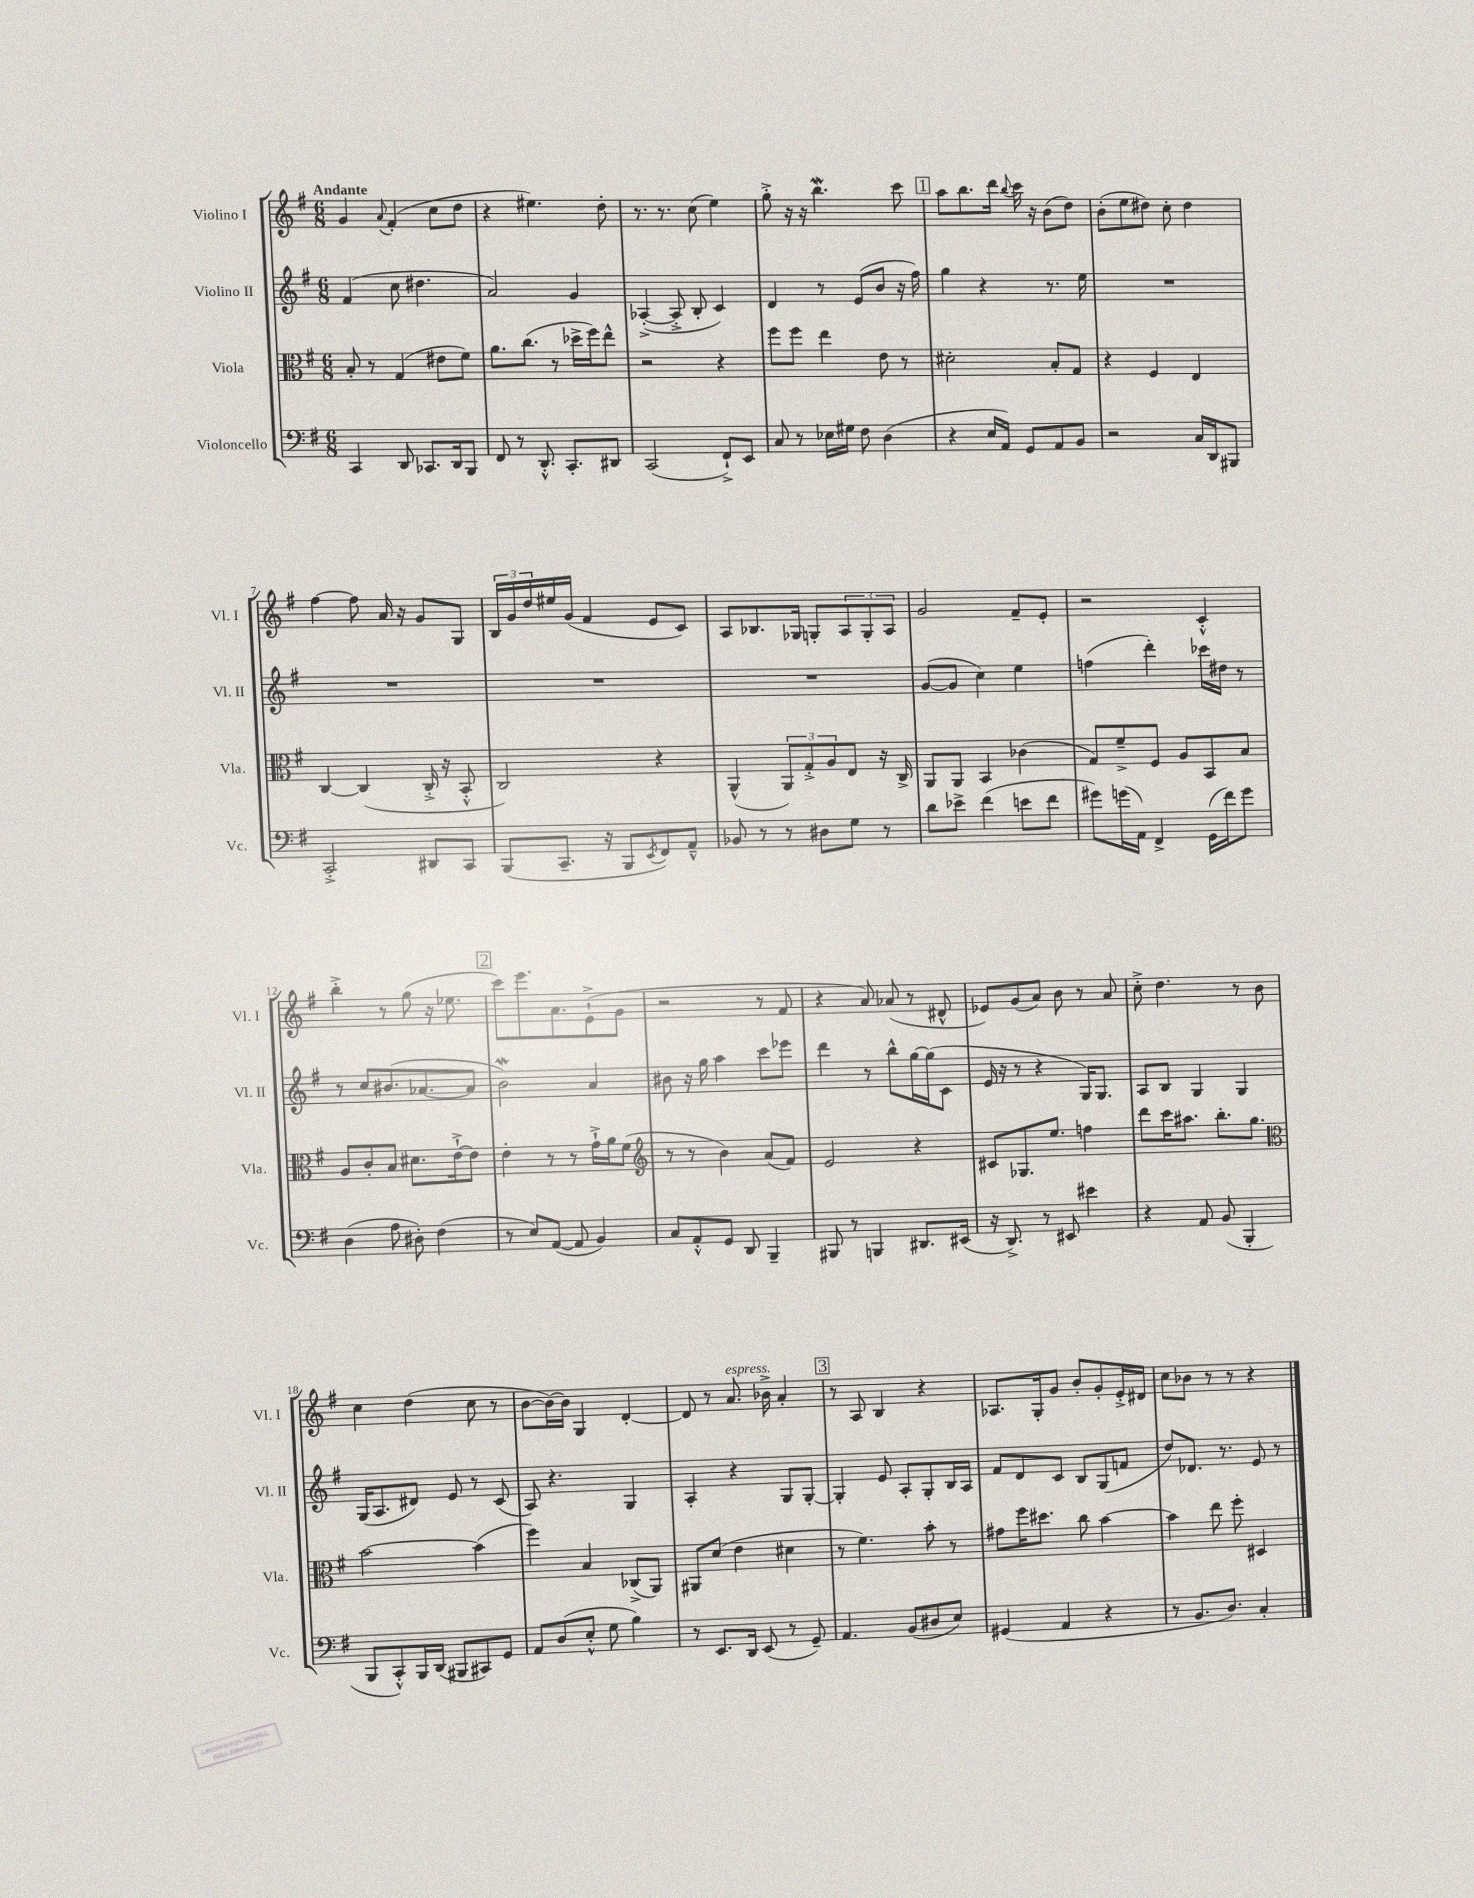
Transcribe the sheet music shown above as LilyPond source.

<<
\new StaffGroup <<
\new Staff = "s0" \with { instrumentName = "Violino I" shortInstrumentName = "Vl. I" } {
    \clef treble \key g \major \numericTimeSignature \time 6/8 \tempo "Andante"
    g'4 \appoggiatura { a'8 } fis'4-.( c''8 d''8 |
    r4 eis''4.) d''8-. |
    r8. r8. c''8( e''4) |
    g''8-.-> r16 r16 b''4.\mordent c'''8 |
    \mark \markup { \box "1" } a''8 b''8. d'''16 \appoggiatura { b''8 } c'''16 r16 b'8( d''8) |
    b'8-.( e''8 dis''8) c''8-. dis''4 |
    fis''4~ fis''8 a'16 r16 g'8 g8 |
    \tuplet 3/2 { b16 g'16 d''16 } eis''16 g'16( fis'4 e'8 c'8) |
    a8 bes8. ges16 g8-. \tuplet 3/2 { a8 g8-. a8 } |
    g'2 fis'8-- e'8-. |
    r2 c'4-.-^ |
    b''4-.-> r8 g''8( r16 ees''8. |
    \mark \markup { \box "2" } c'''8) e'''8. a'8. e'8-!->( g'8 |
    r2 r8 fis'8 |
    r4 a'8) aes'8( r8 dis'8-^ |
    ees'8) g'8( a'8) b'8 r8 a'8 |
    c''8-.-> d''4. r8 b'8 |
    c''4 d''4( c''8 r8 |
    b'8~ b'16~) b'16 g4 d'4~-. |
    d'8 r8 a'8.^\markup { \italic "espress." } bes'16-> a'4-. |
    \mark \markup { \box "3" } r8 a8 b4 r4 |
    aes8. g16-. g'8 b'8-. g'8-. e'16-.-> dis'16 |
    c''8 bes'8 r8 r8 r4 \bar "|." |
}
\new Staff = "s1" \with { instrumentName = "Violino II" shortInstrumentName = "Vl. II" } {
    \clef treble \key g \major \numericTimeSignature \time 6/8
    fis'4( c''8 dis''4. |
    a'2) g'4 |
    aes4~-.->( aes8-.-> b8-. c'4) |
    d'4 r8 e'8( b'8 r16 fis''16) |
    \mark \markup { \box "1" } g''4 r4 r8. e''16 |
    R2. |
    R2. |
    R2. |
    R2. |
    g'8~( g'8 c''4) e''4 |
    f''4( d'''4-.) ces'''16 dis''16 r8 |
    r8 c''8 bis'8.( aes'8.~ aes'8 |
    \mark \markup { \box "2" } b'2\mordent) a'4 |
    bis'8 r16 g''16 a''4 c'''8 ees'''8 |
    d'''4 r8 b''8-^ g''16~ g''16( c'8 |
    e'16 r16 r8 r4 g16) g8. |
    a8 b8 g4 g4 |
    g16( a8. dis'8) e'8 r8 c'8( |
    a8) r4. g4 |
    a4-. r4 g8 g8~-. |
    \mark \markup { \box "3" } g4-. e'8 a8-. g8-. b16 a16 |
    fis'8 d'8 c'8 b8 g8( f'8 |
    d''8) des'8. r8. e'8 r8 \bar "|." |
}
\new Staff = "s2" \with { instrumentName = "Viola" shortInstrumentName = "Vla." } {
    \clef alto \key g \major \numericTimeSignature \time 6/8
    b8-. r8 g4( eis'8 fis'8) |
    a'8. c''8.( r8 des''16-> fis''16) e''8-^ |
    r2 r4 |
    fis''8 fis''8 e''4 e'8 r8 |
    \mark \markup { \box "1" } dis'2-. b8-. g8 |
    r4 fis4 e4 |
    c4~ c4( c16-.-> r16 b,8-.-^ |
    c2) r4 |
    a,4-^( \tuplet 3/2 { a,8) g8-.-> a8 } e8 r16 c16-> |
    a,8 a,8 b,4 ces'4( |
    g8) fis'8---> fis8 a8 b,8 b8 |
    a8 c'8-. b8 dis'8. e'16~-!-> e'8 |
    \mark \markup { \box "2" } e'4-. r8 r8 g'16-!-> a'16 fis'8( |
    \clef treble r8 r8 b'4) a'8( fis'8) |
    e'2 r4 |
    cis'8 ges8. e''8. f''4 |
    d'''8 c'''16 ais''8. b''8.-. g''8. |
    \clef alto b'2~ b'4( |
    fis''4) b4 ces8->( a,8) |
    ais,8 d'8( e'4 dis'4 |
    \mark \markup { \box "3" } r8 fis'4.) b'8-. r8 |
    gis'8 fis''16 dis''8. c''8 b'4~ |
    b'4 e''8 fis''8-. dis4 \bar "|." |
}
\new Staff = "s3" \with { instrumentName = "Violoncello" shortInstrumentName = "Vc." } {
    \clef bass \key g \major \numericTimeSignature \time 6/8
    c,4 d,8 ces,8. d,16 b,,8 |
    fis,8 r8 d,8.-.-^ c,8.-. dis,8 |
    c,2( fis,8-!->) e,8 |
    c8 r8 ees16 gis16 fis8 d4( |
    \mark \markup { \box "1" } r4 e16 a,16) g,8 a,8 b,8 |
    r2 c16 d,16 bis,,8 |
    c,2-.-> dis,8 c,8 |
    b,,8( c,8.-- r16 b,,8 \acciaccatura { e,8 } fis,8) a,8---^ |
    bes,8 r8 r8 dis8 g8 r8 |
    d'8 ees'8-> fis'4( e'8 fis'8 |
    gis'8) g'16( a,16) fis,4-> g,16( fis'16) g'8 |
    d4( a8 dis8-.) fis4( |
    \mark \markup { \box "2" } r8 e8) a,8~( a,8 b,4) |
    c8 a,8-.-^ g,8 d,8 b,,4-- |
    bis,,8 r8 b,,4 dis,8. eis,16( |
    r16 d,8.->) r8 eis,8 eis'4 |
    r4 a,8 b,8( b,,4-. |
    b,,8 c,8-.-^) b,,16 d,16( bis,,8 cis,8) g,8 |
    a,8 d8( e8-.-^ g8 b4) |
    r8 e,8. d,16 e,8( r8 g,8--) |
    \mark \markup { \box "3" } a,4. b,8( dis8 e8) |
    gis,4( a,4 r4 |
    r8 b,8. d8.) c4-. \bar "|." |
}
>>
>>
